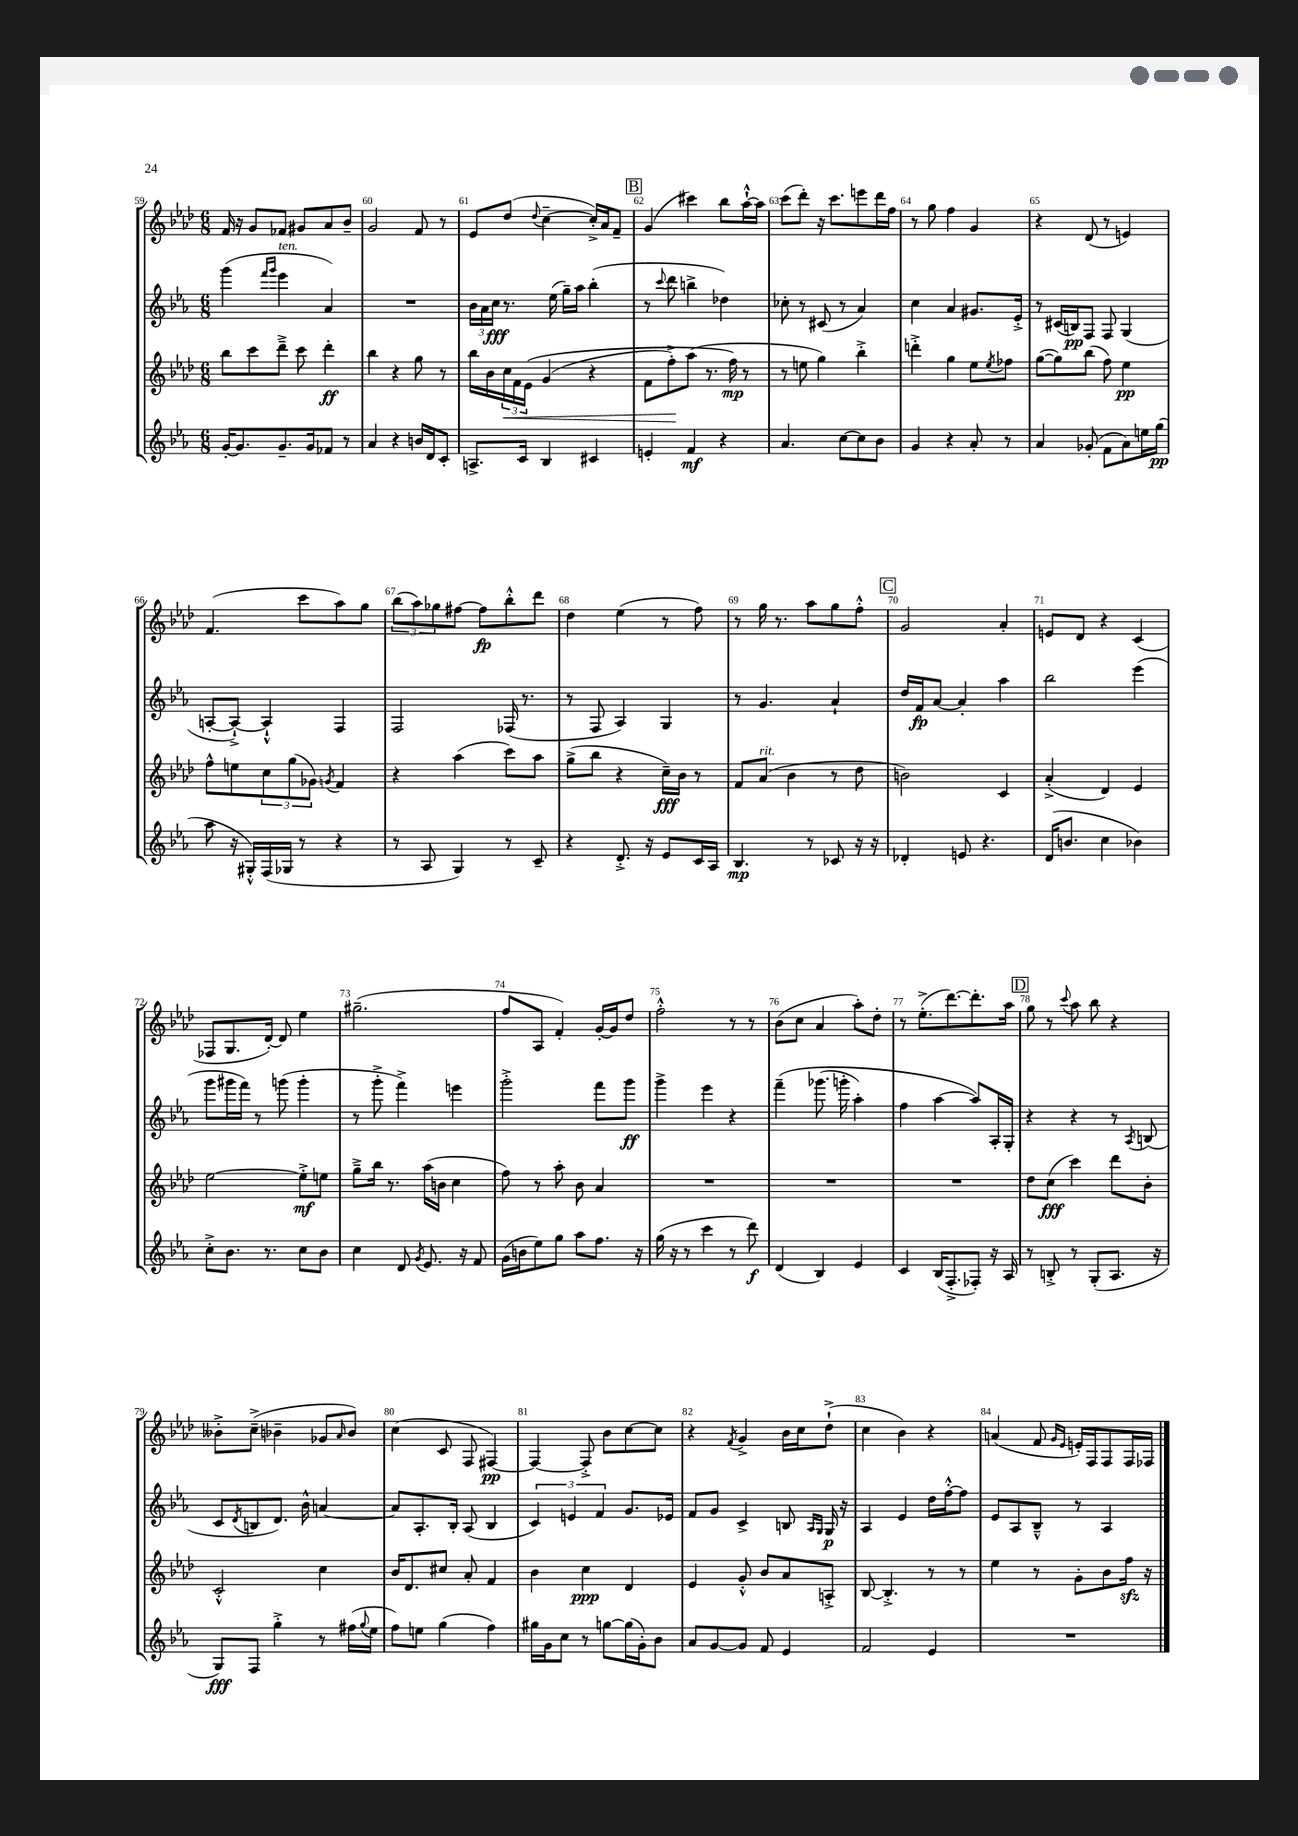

**kern	**kern	**kern	**kern
*staff4	*staff3	*staff2	*staff1
*clefG2	*clefG2	*clefG2	*clefG2
*k[b-e-a-]	*k[b-e-a-d-]	*k[b-e-a-]	*k[b-e-a-d-]
*M6/8	*M6/8	*M6/8	*M6/8
[16g'	8bb-	(4ggg	16f
8.g]	.	.	16r
.	8ccc	.	8g
.	.	16qqfff	.
.	.	16qqggg	.
8.g~	8ddd-~^	4eee-	8f-
.	8ccc	.	8g#
16g	.	.	.
8f-	4ddd-'	4a-)	8a-
8r	.	.	8b-~
=	=	=	=
4a-	4bb-	2.r	2g
4r	4r	.	.
16b	8gg	.	8f
16d	.	.	.
8c'	8r	.	8r
=	=	=	=
8.A^	16bb-	24b-	8e-
.	.	24a-	.
.	16b-	.	.
.	.	24cc	.
.	24cc	8.r	(8dd-
.	24f	.	.
16c	.	.	.
.	&(24e-	.	.
.	.	.	8qqdd-
4B-	(4g	.	[4cc~
.	.	(16ee-	.
.	.	16gg~)	.
.	.	16aa-	.
4c#	4r	(4bb-'	16cc'^])
.	.	.	16a-
.	.	.	8f~
=	=	=	=
4e'	8f	8r	(4g
.	.	8qqccc	.
.	8ff'^)	8ddd	.
4f	(8aa-	4bb^	4ccc#)
.	8.r	.	.
4r	.	4dd-)	8bb-
.	16ff&)	.	.
.	8r	.	[16aa-`^^
.	.	.	16aa-]
=	=	=	=
4.a-	8r	8cc-'	(8ccc
.	8ee	8r	8ddd-')
.	4gg)	(8c#	16r
.	.	.	8.ccc
[8cc	.	8r	.
8cc]	4bb-'^	4a-)	8eee
8b-	.	.	16ddd-
.	.	.	16ff
=	=	=	=
4g	4ddd'^	4cc	8r
.	.	.	8gg
4r	4gg	4a-	4ff
8a-'	8ee-	8.g#	4g
.	8qee-	.	.
8r	8ff-	.	.
.	.	16e-'^	.
=	=	=	=
4a-	([8gg	8r	4r
.	8gg])	(16c#	.
.	.	16B)	.
(8g-'	(8bb-	8F	(8d-
8f	8ff)	8F	8r
8a-)	4ee-	(4G	4e)
16ee	.	.	.
(16gg	.	.	.
=	=	=	=
8aa-	8ff^^	[8A'	(4.f
16r	8ee	8A`^_)	.
16G#'^^)	.	.	.
(16F	12cc	4A`^^]	.
16G-	.	.	.
.	(12gg	.	.
8r	.	.	8ccc
.	12g-)	.	.
.	8qg	.	.
4r	4f	4F	8aa-)
.	.	.	8gg
=	=	=	=
8r	4r	2F	(12bb-
.	.	.	12aa-)
8A-	.	.	.
.	.	.	12gg-
4G)	(4aa-	.	[8ff#
.	.	.	8ff#]
8r	8ccc)	(16F-	8bb-'^^
.	.	8.r	.
8c~	8aa-	.	8ddd-
=	=	=	=
4r	(8gg^	8r	4dd-
.	8bb-	8F	.
8.d'^	4r	4A-)	(4ee-
16r	.	.	.
8e-	16cc~)	4G	8r
.	16b-	.	.
16c	8r	.	8ff)
16A-	.	.	.
=	=	=	=
4.B-	8f	8r	8r
.	(8a-	4.g	16gg
.	.	.	8.r
.	4b-	.	.
8r	.	.	8aa-
8c-	8r	4a-`	8gg
16r	8dd-	.	8ff'^^
16r	.	.	.
=	=	=	=
4d-'	2b)	16dd	2g
.	.	16f	.
.	.	[8a-	.
8e	.	4a-']	.
4.r	.	.	.
.	4c	4aa-	4a-'
=	=	=	=
(16d	(4a-'^	2bb-	8e
8.b	.	.	.
.	.	.	8d-
4cc	4d-)	.	4r
4b-)	4e-	(4eee-	(4c
=	=	=	=
8cc'^	[2ee-	8ggg	8F-
8.b-	.	16ggg#	8.G
.	.	16fff)	.
.	.	8r	.
8.r	.	.	[16d-')
.	.	(8ggg	8d-]
8cc	8ee-'^]	4ggg'	4ee-
8b-	8ee	.	.
=	=	=	=
4cc	8gg~^	8r	(2.gg#~
.	16bb-	8ggg'^	.
.	8.r	.	.
8d	.	4fff^)	.
8qg	.	.	.
8.e-	(16aa-	.	.
.	16b	.	.
.	4cc	4eee	.
16r	.	.	.
8f	.	.	.
=	=	=	=
(16g	8ff)	2ggg'^	8ff
16b	.	.	.
8ee-)	8r	.	8A-
8gg	8aa-'	.	4f')
8aa-	8b-	.	.
8.ff	4a-	8fff	[16g'
.	.	.	16g]
.	.	8ggg	8dd-
16r	.	.	.
=	=	=	=
(16gg	2.r	4ggg^	2ff'^^
16r	.	.	.
8r	.	.	.
4ccc	.	4eee-	.
8r	.	4r	8r
8ddd)	.	.	8r
=	=	=	=
(4d	2.r	&(4fff~	(8b-
.	.	.	8cc
4B-)	.	(8.ggg-	4a-
.	.	16ggg'	.
4e-	.	4aa-')	8aa-')
.	.	.	8dd-'
=	=	=	=
4c	2.r	4ff	8r
.	.	.	(8.ee-'^
(16B-	.	[4aa-	.
8.F'^	.	.	[8.ddd-)
8F-')	.	8aa-]&)	8.ddd-']
16r	.	16A-'	.
16A-	.	16G'	16aa-
=	=	=	=
8r	8dd-	4r	8gg
8B'^	(8cc	.	8r
.	.	.	8qqccc
8r	4ccc)	4r	8aa-
(8G'	.	.	8bb-
8.A-	8ddd-	8r	4r
.	.	8qA-	.
.	8b-'	(8B	.
16r	.	.	.
=	=	=	=
8G)	2c'^^	8c	8b--'^
.	.	8qd	.
8F	.	8B	(8cc~^
4gg'^	.	8.d)	4b-~
.	.	16b-^^	.
8r	4cc	[4a	8g-
.	.	.	16qqa-
(16ff#	.	.	8b-)
8qqgg	.	.	.
16ee-	.	.	.
=	=	=	=
8ff)	16b-	8a]	(4cc
.	8.d-	.	.
8ee	.	8.A-'	.
(4gg	8cc#	.	8c
.	.	16B-'	.
.	8a-'	(8A-	8F
4ff)	4f	4B-	[4F#)
=	=	=	=
16gg#	4b-	6c)	4F#_
16g	.	.	.
8cc	.	.	.
.	.	6e	.
8r	4cc	.	8F#'^]
.	.	6f	.
[8gg	.	.	8b-
(16gg]	4d-	8.g	[8cc
16g')	.	.	.
8b-	.	.	8cc]
.	.	16e-	.
=	=	=	=
8a-	4e-	8f	4r
[8g	.	8g	.
.	.	.	8qf
8g]	8g'^^	4c^	4g^
8f	8b-	.	.
4e-	8a-	8B	16b-
.	.	.	16cc
.	.	16qqA-	.
.	.	16qqG	.
.	8A'^	16G	(8dd-`^
.	.	16r	.
=	=	=	=
2f	[8B-	4A-	4cc
.	4.B-'^]	.	.
.	.	4e-	4b-)
4e-	8r	16dd	4r
.	.	[16ff'^^	.
.	8r	8ff]	.
=	=	=	=
2.r	4ee-	8e-	(4a
.	.	8A-	.
.	8r	8B-~^^	8f
.	.	.	16qqg
.	.	.	16qqe-
.	8g'	8r	16e')
.	.	.	16F
.	8b-	4A-	8F
.	16ff	.	16F
.	16r	.	16F-
==	==	==	==
*-	*-	*-	*-
